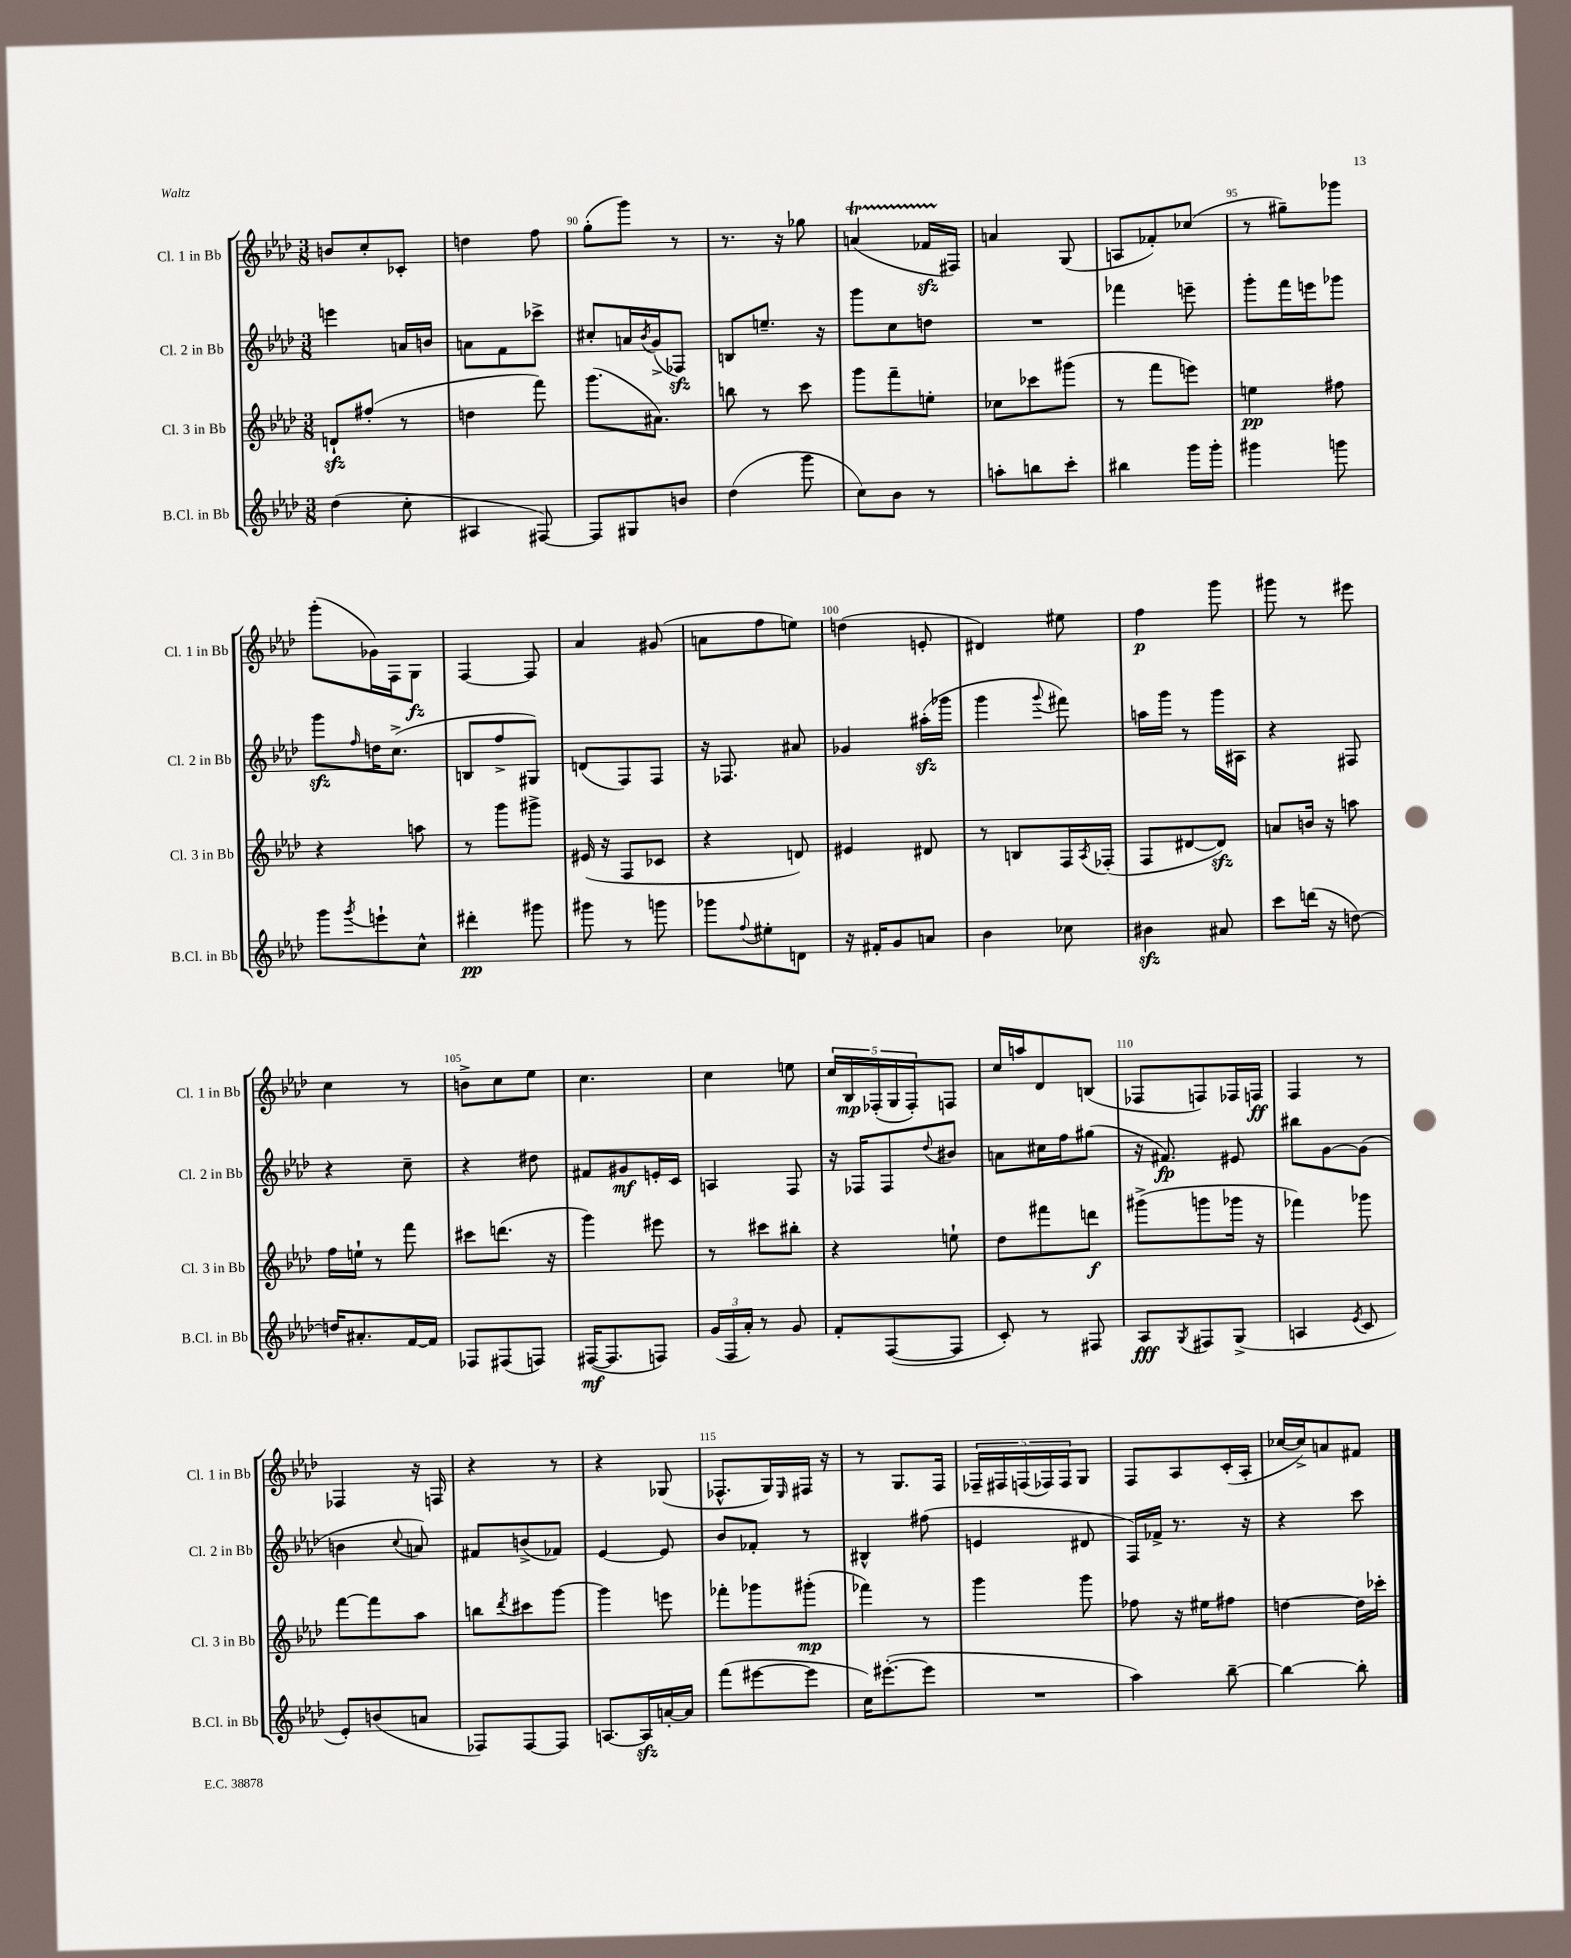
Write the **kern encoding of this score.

**kern	**dynam	**kern	**dynam	**kern	**dynam	**kern	**dynam
*part4	*part4	*part3	*part3	*part2	*part2	*part1	*part1
*staff4	*staff4	*staff3	*staff3	*staff2	*staff2	*staff1	*staff1
*I"B.Cl. in Bb	*	*I"Cl. 3 in Bb	*	*I"Cl. 2 in Bb	*	*I"Cl. 1 in Bb	*
*I'B.Cl. in Bb	*	*I'Cl. 3 in Bb	*	*I'Cl. 2 in Bb	*	*I'Cl. 1 in Bb	*
*clefG2	*	*clefG2	*	*clefG2	*	*clefG2	*
*k[b-e-a-d-]	*	*k[b-e-a-d-]	*	*k[b-e-a-d-]	*	*k[b-e-a-d-]	*
*M3/8	*	*M3/8	*	*M3/8	*	*M3/8	*
=88	=88	=88	=88	=88	=88	=88	=88
(4dd-\	.	8dnzz`/L	.	4eeen\	.	8bn/L	.
.	.	(8ff#X'/J	.	.	.	8cc'/	.
8cc'\	.	8r	.	16an/LL	.	8c-X'/J	.
.	.	.	.	16bn/JJ	.	.	.
=89	=89	=89	=89	=89	=89	=89	=89
4A#X/	.	4ddn\	.	8an\L	.	4ddn\	.
.	.	.	.	8f\	.	.	.
[8F#X/)	.	8fff\)	.	8ccc-X^\J	.	8ff\	.
=90	=90	=90	=90	=90	=90	=90	=90
8F#/L]	.	(8.ggg\L	.	8cc#X'/L	.	(8gg'\L	.
8G#X/	.	.	.	16an/L	.	8ggg\J)	.
.	.	.	.	8qb-/	.	.	.
.	.	8.a#X\J)	.	(16g^/J	.	.	.
8bn/J	.	.	.	8F-Xzz/J)	.	8r	.
=91	=91	=91	=91	=91	=91	=91	=91
(4dd-\	.	8bbn\	.	8Bn/L	.	8.r	.
.	.	8r	.	8.een~/J	.	.	.
.	.	.	.	.	.	16r	.
8ggg\	.	8ccc\	.	.	.	8gg-X\	.
.	.	.	.	16r	.	.	.
=92	=92	=92	=92	=92	=92	=92	=92
8cc\L)	.	8ggg\L	.	8ggg\L	.	(4ant/	.
8b-\J	.	8fff~\	.	8cc\	.	.	.
8r	.	8een'\J	.	8ddn\J	.	16f-XzzTTT/LL	.
.	.	.	.	.	.	16F#X/JJ)	.
=93	=93	=93	=93	=93	=93	=93	=93
8aan'\L	.	8cc-X\L	.	4.r	.	4an/	.
8bbn\	.	8ccc-X\	.	.	.	.	.
8ccc'\J	.	(8ggg#X\J	.	.	.	(8G/	.
=94	=94	=94	=94	=94	=94	=94	=94
4bb#X\	.	8r	.	4fff-X\	.	8An/L	.
.	.	8fff\L	.	.	.	8f-X'/)	.
16ggg\LL	.	8eeen\J)	.	8eeen~\	.	(8cc-X/J	.
16ggg'\JJ	.	.	.	.	.	.	.
=95	=95	=95	=95	=95	=95	=95	=95
4ggg#X\	.	4een\	pp	8ggg'\L	.	8r	.
.	.	.	.	16fff\L	.	8gg#X~\L)	.
.	.	.	.	16eeen\J	.	.	.
8gggn\	.	8ff#X\	.	8ggg-X\J	.	8ggg-X\J	.
!!LO:LB:g=z
=96	=96	=96	=96	=96	=96	=96	=96
8ggg\L	.	4r	.	8gggzz\L	.	(8ggg'\L	.
8qggg/	.	.	.	16qqff/	.	.	.
8eeen`\	.	.	.	16ddn\K	.	16g-X\L)	.
.	.	.	.	(8.cc^\J	.	16F\J	.
8cc^^\J	.	8aan\	.	.	.	8G\J	fz
=97	=97	=97	=97	=97	=97	=97	=97
4ddd#X'\	pp	8r	.	8Bn/L	.	[4F/	.
.	.	8ggg\L	.	8ff^/	.	.	.
8ggg#X\	.	8ggg#X^\J	.	8G#X/J)	.	8F/]	.
=98	=98	=98	=98	=98	=98	=98	=98
8ggg#X\	.	(16e#X/	.	(8dn/L	.	4a-/	.
.	.	16r	.	.	.	.	.
8r	.	8F/L	.	8F/)	.	.	.
8gggn\	.	8c-X/J	.	8F/J	.	(8g#X/	.
=99	=99	=99	=99	=99	=99	=99	=99
8ggg-X\L	.	4r	.	16r	.	8an\L	.
.	.	.	.	8.F-X/	.	.	.
8qqff/	.	.	.	.	.	.	.
8ee#X'\	.	.	.	.	.	8ff\	.
8dn\J	.	8dn/)	.	8a#X/	.	8een\J)	.
=100	=100	=100	=100	=100	=100	=100	=100
16r	.	4e#X/	.	4g-X/	.	(4ddn\	.
16f#X'/KL	.	.	.	.	.	.	.
8g/	.	.	.	.	.	.	.
8an/J	.	8d#X/	.	(16aa#Xzz'\LL	.	8en'/	.
.	.	.	.	16ggg-X\JJ	.	.	.
=101	=101	=101	=101	=101	=101	=101	=101
4b-\	.	8r	.	4ggg\	.	4d#X/)	.
.	.	8Bn/L	.	.	.	.	.
.	.	.	.	8qqggg/	.	.	.
8cc-X\	.	16F/L	.	8fff#X\)	.	8ee#X\	.
.	.	8qA-/	.	.	.	.	.
.	.	(16F-X'/JJ	.	.	.	.	.
=102	=102	=102	=102	=102	=102	=102	=102
4b#Xzz\	.	8F/L	.	16aan\LL	.	4ff\	p
.	.	.	.	16ggg\JJ	.	.	.
.	.	[8d#X/	.	8r	.	.	.
8a#X/	.	8d#zz/J])	.	16ggg\LL	.	8ggg\	.
.	.	.	.	16A#X\JJ	.	.	.
=103	=103	=103	=103	=103	=103	=103	=103
8ccc\L	.	8an/L	.	4r	.	8ggg#X\	.
(16dddn\Jk	.	16bn/Jk	.	.	.	8r	.
16r	.	16r	.	.	.	.	.
[8ddn\)	.	8aan\	.	8F#X/	.	8eee#X\	.
!!LO:LB:g=z
=104	=104	=104	=104	=104	=104	=104	=104
16ddn/KL]	.	16ff\LL	.	4r	.	4cc\	.
8.a#X'/	.	16een`\JJ	.	.	.	.	.
.	.	8r	.	.	.	.	.
[16f/L	.	8fff\	.	8cc~\	.	8r	.
16f/JJ]	.	.	.	.	.	.	.
=105	=105	=105	=105	=105	=105	=105	=105
8F-X/L	.	8ccc#X\L	.	4r	.	8bn^\L	.
(8F#X/	.	(8.dddn\J	.	.	.	8cc\	.
8Fn/J)	.	.	.	8dd#X\	.	8ee-\J	.
.	.	16r	.	.	.	.	.
=106	=106	=106	=106	=106	=106	=106	=106
([16F#X/KL	mf	4ggg\)	.	8f#X/L	.	4.cc\	.
8.F#/]	.	.	.	.	.	.	.
.	.	.	.	8g#X/	mf	.	.
8Fn/J)	.	8eee#X\	.	16en'/L	.	.	.
.	.	.	.	16c/JJ	.	.	.
=107	=107	=107	=107	=107	=107	=107	=107
(24g/LL	.	8r	.	4An/	.	4cc\	.
24F/	.	.	.	.	.	.	.
24a-'/JJ)	.	.	.	.	.	.	.
8r	.	8ccc#X\L	.	.	.	.	.
8g/	.	8bb#X'\J	.	8F/	.	8een\	.
=108	=108	=108	=108	=108	=108	=108	=108
8f'/L	.	4r	.	16r	.	20cc/LL	.
.	.	.	.	.	.	20B-/	mp
.	.	.	.	16F-X/KL	.	.	.
.	.	.	.	.	.	(20F-X'/	.
([8F/	.	.	.	8F-/	.	.	.
.	.	.	.	.	.	20G/	.
.	.	.	.	.	.	20F-'/J)	.
.	.	.	.	8qqdd-/	.	.	.
8F/J]	.	8een`\	.	8b#X/J	.	8Fn/J	.
=109	=109	=109	=109	=109	=109	=109	=109
8c'/)	.	8dd-\L	.	8an\L	.	16cc/LL	.
.	.	.	.	.	.	16aan/J	.
8r	.	8fff#X\	.	16cc#X\L	.	8d-/	.
.	.	.	.	16ff\J	.	.	.
8F#X/	.	8dddn\J	f	(8gg#X\J	.	(8Bn/J	.
=110	=110	=110	=110	=110	=110	=110	=110
8A-/L	fff	(8ggg#X^\L	.	16r	.	8F-X/L	.
.	.	.	.	8.f#X/)	fp	.	.
8qG/	.	.	.	.	.	.	.
8F#X/	.	8gggn\	.	.	.	8Fn/)	.
(8G^/J	.	16ggg-X\Jk	.	8e#X/	.	16F-X/L	.
.	.	16r	.	.	.	16Fn/JJ	ff
=111	=111	=111	=111	=111	=111	=111	=111
4An/	.	4fff-X\)	.	8bb#X\L	.	4F/	.
.	.	.	.	[8g\	.	.	.
8qe-/	.	.	.	.	.	.	.
8c/	.	8ggg-X\	.	(8g\J]	.	8r	.
!!LO:LB:g=z
=112	=112	=112	=112	=112	=112	=112	=112
8e-'/L)	.	[8fff\L	.	4bn\	.	4F-X/	.
(8bn/	.	8fff\]	.	.	.	.	.
.	.	.	.	8qqcc/	.	.	.
8an/J	.	8aa-\J	.	8an/)	.	16r	.
.	.	.	.	.	.	16Fn/	.
=113	=113	=113	=113	=113	=113	=113	=113
8F-X/L)	.	8bbn\L	.	8f#X/L	.	4r	.
.	.	8qddd-/	.	.	.	.	.
[8F-/	.	8ccc#X\	.	(8bn^/	.	.	.
8F-/J]	.	[8ggg\J	.	8f-X/J)	.	8r	.
=114	=114	=114	=114	=114	=114	=114	=114
[8.An/L	.	4ggg\]	.	[4e-/	.	4r	.
16Azz/L]	.	.	.	.	.	.	.
[16an'/	.	8eeen\	.	8e-/]	.	(8G-X/	.
16a/JJ]	.	.	.	.	.	.	.
=115	=115	=115	=115	=115	=115	=115	=115
(8fff\L	.	8fff-X'\L	.	8b-/L	.	8.F-X^^/L	.
[8eee#X\	.	8ggg-X\	.	8f-X'/J	.	.	.
.	.	.	.	.	.	16G/L)	.
.	.	.	.	.	.	16qqE-/	.
8eee#\J]	.	(8ggg#X'\J	mp	8r	.	16F#X/JJ	.
.	.	.	.	.	.	16r	.
=116	=116	=116	=116	=116	=116	=116	=116
16cc\KL)	.	4fff-X\)	.	4B#X^^/	.	8r	.
([8.eee#X'\	.	.	.	.	.	.	.
.	.	.	.	.	.	8.G/L	.
8eee#\J]	.	8r	.	(8ff#X\	.	.	.
.	.	.	.	.	.	16F/Jk	.
=117	=117	=117	=117	=117	=117	=117	=117
4.r	.	4ggg\	.	4en/	.	20F-X~/LL	.
.	.	.	.	.	.	20F#X/	.
.	.	.	.	.	.	(20Fn/	.
.	.	.	.	.	.	20F-X/)	.
.	.	.	.	.	.	20F-/J	.
.	.	8ggg\	.	8d#X/	.	8G/J	.
=118	=118	=118	=118	=118	=118	=118	=118
4aa-\)	.	8ff-X\	.	16F/LL)	.	8F/L	.
.	.	.	.	16f-X^/JJ	.	.	.
.	.	16r	.	8.r	.	8A-/	.
.	.	16ee#X\KL	.	.	.	.	.
[8bb-~\	.	8ff#X\J	.	.	.	(16c'/L	.
.	.	.	.	16r	.	16A-'/JJ	.
=119	=119	=119	=119	=119	=119	=119	=119
4bb-\_	.	[4ddn\	.	4r	.	[16cc-X/LL	.
.	.	.	.	.	.	16cc-^/J])	.
.	.	.	.	.	.	8an/	.
8bb-'\]	.	16dd\LL]	.	8ccc\	.	8f#X/J	.
.	.	16ccc-X'\JJ	.	.	.	.	.
==	==	==	==	==	==	==	==
*-	*-	*-	*-	*-	*-	*-	*-
